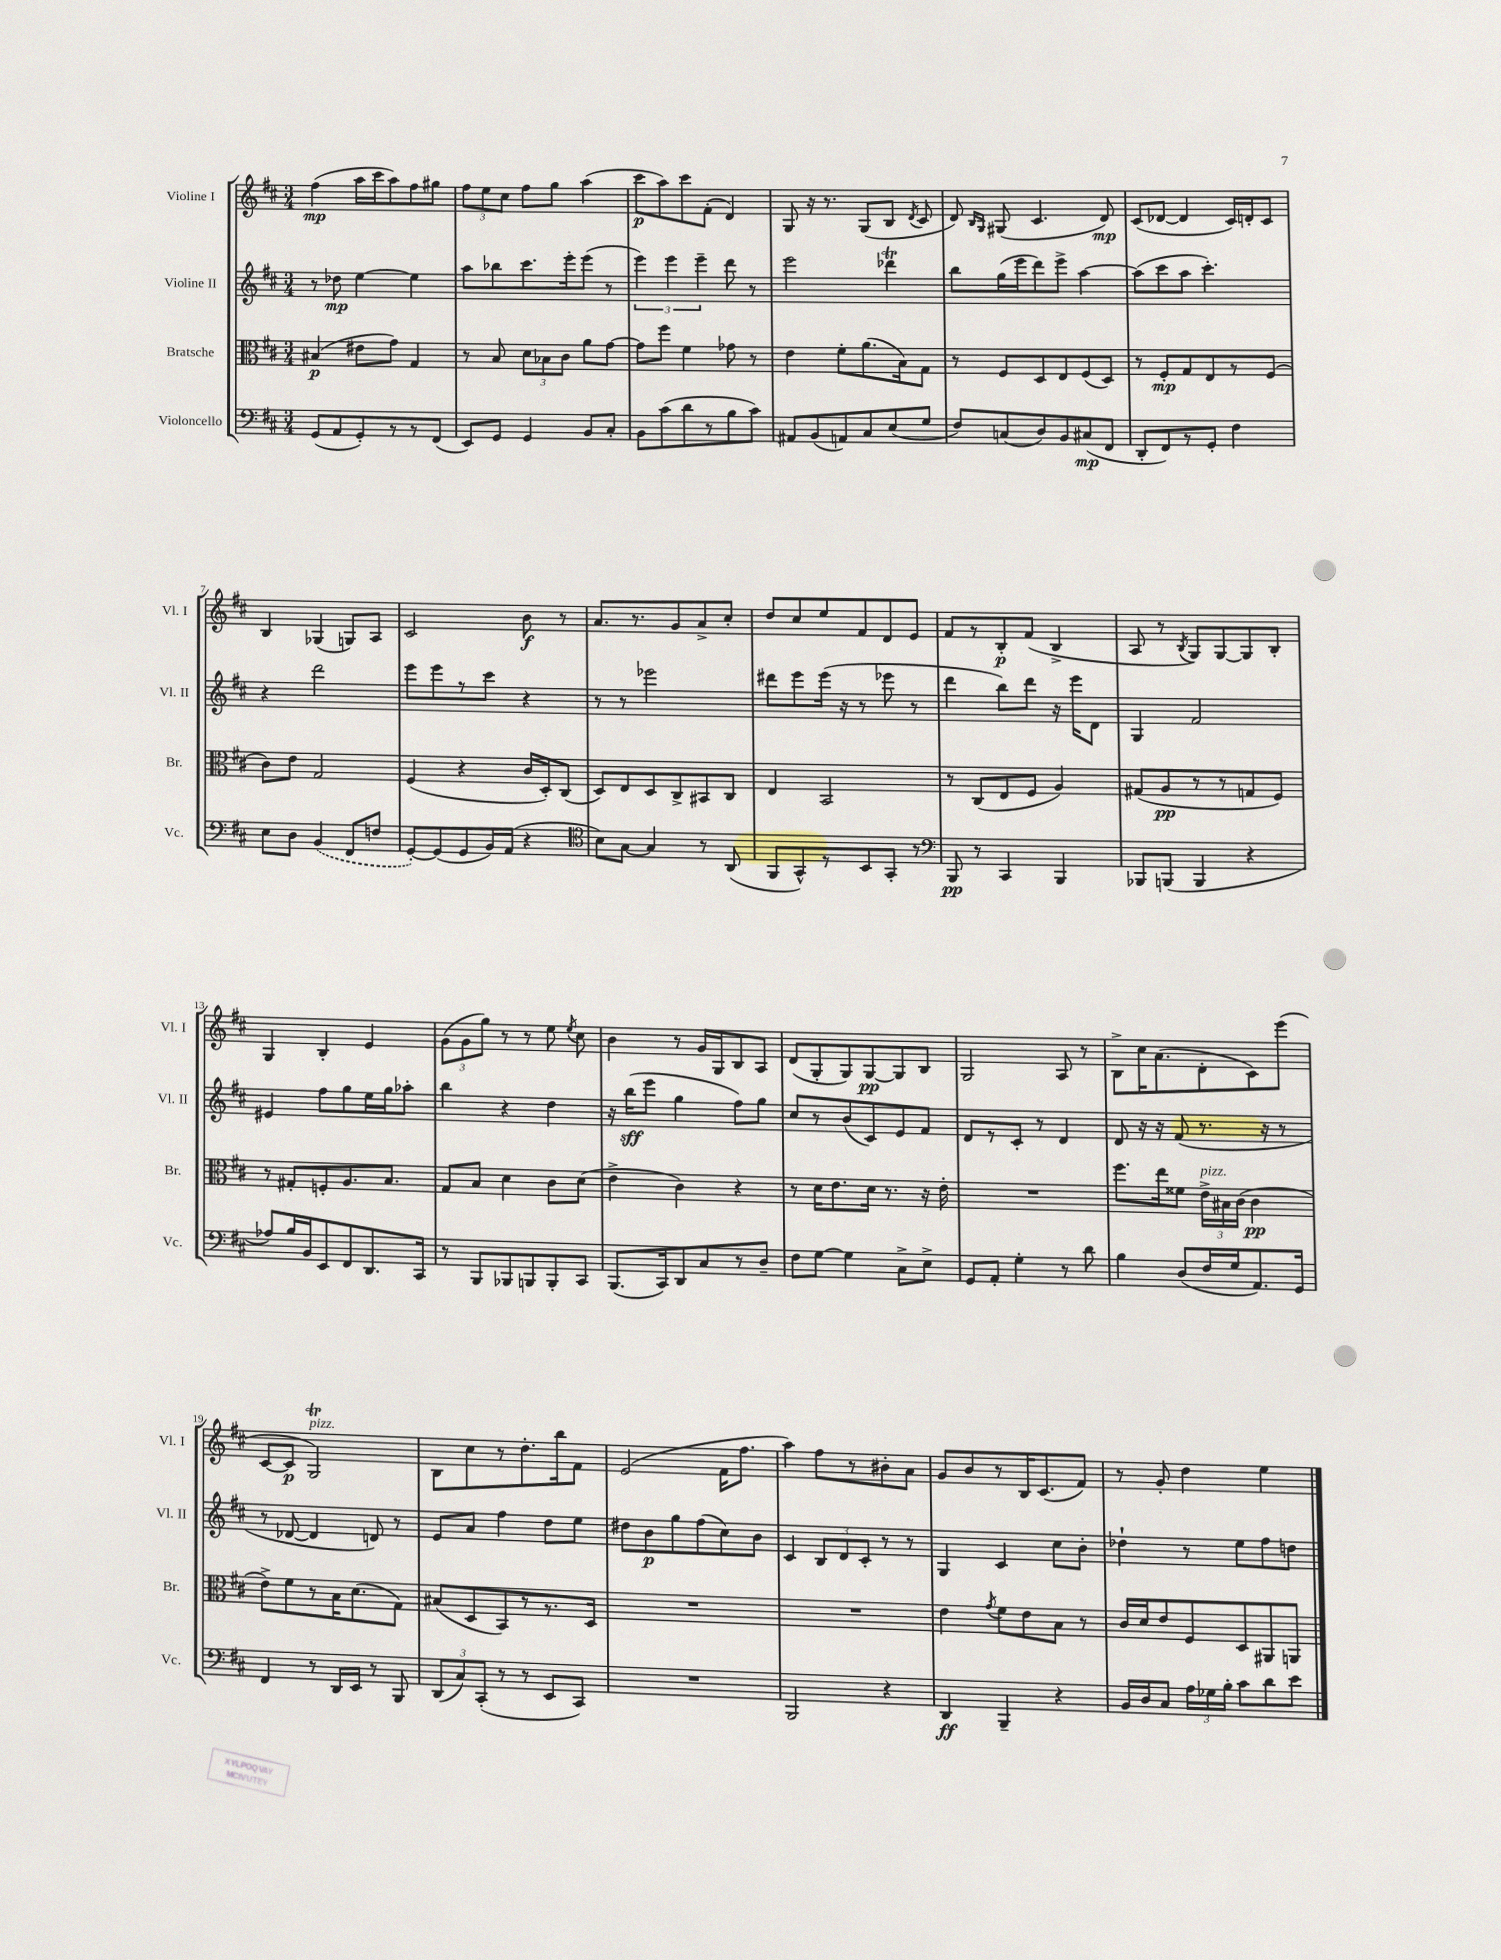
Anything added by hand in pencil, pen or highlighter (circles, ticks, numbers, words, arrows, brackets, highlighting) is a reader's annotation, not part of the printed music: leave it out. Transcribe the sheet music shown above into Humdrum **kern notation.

**kern	**kern	**kern	**kern
*staff4	*staff3	*staff2	*staff1
*clefF4	*clefC3	*clefG2	*clefG2
*k[f#c#]	*k[f#c#]	*k[f#c#]	*k[f#c#]
*M3/4	*M3/4	*M3/4	*M3/4
(8GG/L	(4B#/	8r	(4ff#\
8AA/	.	8dd-\	.
8GG'/)	8e#\L	[4ee\	16aa\LL
.	.	.	16ccc#\J
8r	8g\J)	.	8aa\)
8r	4G/	4ee\]	8ff#\
(8FF#/J	.	.	8gg#\J
=	=	=	=
8EE/L)	8r	8aa\L	12ff#\L
.	.	.	12ee\
8GG/J	8B/	8bb-\	.
.	.	.	12cc#\J
4GG/	12d\L	8.ccc#\	8ff#\L
.	12B-\	.	.
.	.	.	8gg\J
.	12c#\J	.	.
.	.	16eee'\k	.
8BB/L	8a\L	(8eee\J	(4aa\
8C#'/J	[8g\J	8r	.
=	=	=	=
8BB\L	8g\]L	6eee\)	8ccc#\L
(8c#\	8ff#\J	.	8aa\)
.	.	6eee\	.
8d\	4f#\	.	8ccc#\
.	.	6eee~\	.
8r	.	.	(8f#'\J
8B\	8g-\	8ddd\	4d/)
8c#\J)	8r	8r	.
=	=	=	=
8AA#/L	4e\	2eee\	8G/
(8BB/	.	.	16r
.	.	.	8.r
8AA/)	8f#'\L	.	.
8C#/	(8.a\	.	(8G/L
(8E/	.	4ddd-\	8B/J
.	16B\k)	.	.
.	.	.	8qd/
8G/J	8G\J	.	8c#/
=	=	=	=
8F#/L)	8r	8bb\L	8d/)
.	.	.	16qqB/LL
.	.	.	16qqG/JJ
(8C/	8F#/L	(16gg\L	(8G#/
.	.	16eee\J	.
8D/)	8D/	8ddd\)	4.c#/
8BB/	8E/	8eee^\J	.
(8C#/	(8F#/	[4aa\	.
8FF#/J	8D/J)	.	8d/)
=	=	=	=
8DD'/L	8r	(8aa\]L	(8c#/L
8FF#/)	8F#'/L	8ccc#\	[8d-/J
8r	8G/	8aa\J	4d-/]
8GG'/J	8E/	4.ccc#'\)	.
4F#\	8r	.	16c#/LL)
.	.	.	16d'/J
.	(8F#/J	.	8c#/J
=	=	=	=
8E\L	8c#\L)	4r	4B/
8D\J	8e\J	.	.
(4BB/	2G/	2ddd\	(4G-/
8FF#/L	.	.	8G/L)
8F/J	.	.	8A/J
=	=	=	=
[8GG'/L)	(4F#/	8eee\L	2c#/
(8GG/]	.	8eee\	.
8GG/	4r	8r	.
16BB/L)	.	8ccc#\J	.
(16AA/JJ	.	.	.
4r	16c#/LL	4r	8b\
.	16D'/J)	.	.
.	(8C#/J	.	8r
=	=	=	=
*clefC4	*	*	*
8B\L)	8D/L)	8r	8.a/L
[8G\J	8E/	8r	.
.	.	.	8.r
4G/]	8D/	2eee-\	.
.	8C#^/	.	8g/
8r	8BB#/	.	8a^/
(8AA/	8C#/J	.	8cc#'/J
=	=	=	=
8FF#/L	4E/	8ddd#\L	8dd/L
8GG^^/)	.	8eee\	8cc#/
8r	2BB/	(16eee\Jk	8ee/
.	.	16r	.
8BB/	.	8r	8f#/
8GG'/J	.	8eee-\	8d/
8r	.	8r	8e/J
=	=	=	=
*clefF4	*	*	*
8BBB/	8r	4ddd\	8f#/L
8r	(8C#/L	.	8r
4CC#/	8E/	8bb\L)	8B'/
.	8F#/J	8ddd\J	(8f#/J
4BBB/	4A/)	16r	4B^/
.	.	16eee\LK	.
.	.	8d\J	.
=	=	=	=
8BBB-/L	(8G#/L	4G/	8A/
(8BBB/J	8A/	.	8r
.	.	.	8qB/
4BBB/	8r	2f#/	8G/L)
.	8r	.	[8G/
4r	8G/	.	8G/]
.	8F#/J)	.	8B'/J
=	=	=	=
8A-/L)	8r	4e#/	4G/
16B/L	8G#'/L	.	.
16BB/J	.	.	.
8EE/	8F'/	8ff#\L	4B'/
8FF#/	8.A/	8gg\	.
8.DD/	.	16ee\L	4e/
.	8.B/J	16gg\J	.
.	.	8aa-'\J	.
16CC#/Jk	.	.	.
=	=	=	=
8r	8G/L	4bb\	(12g\L
.	.	.	12g\
8BBB/L	8B/J	.	.
.	.	.	12gg\J)
8BBB-/	4d\	4r	8r
8BBB/	.	.	8r
8BBB'/	8c#\L	4dd\	8ee\
.	.	.	8qee/
8CC#/J	(8d\J	.	8cc#\
=	=	=	=
(8.BBB/L	4e^\	16r	4b\
.	.	(16bb\LK	.
.	.	8eee\J	.
16CC#/k)	.	.	.
8DD/	4c#\)	4gg\	8r
8C#/	.	.	16g/LL
.	.	.	16G/J
8r	4r	8ff#\L)	8B/
8D~/J	.	8gg\J	8A/J
=	=	=	=
8F#\L	8r	8cc#/L	(8d/L
[8G\J	16d\LK	8r	8G'/
.	8.e\	.	.
4G\]	.	(8b/	8G/)
.	16d\Jk	8c#/)	[8G/
.	8.r	.	.
8C#^\L	.	8e/	8G/]
8E^\J	16r	8f#/J	8B/J
.	16e'\	.	.
=	=	=	=
8GG/L	2.r	8d/L	2G/
8AA'/J	.	8r	.
4G'\	.	8c#'/J	.
.	.	8r	.
8r	.	4d/	8A/
8d\	.	.	8r
=	=	=	=
4B\	8.ff#\L	8d/	8B^\L
.	.	16r	16cc#\K
.	16ee\k	16r	(8.a\
(8D/L	8f##\J	(8f#/	.
16F#/L	24e^\LL	8.r	8d'\
.	24B#\	.	.
16G/J	.	.	.
.	(24c#\JJ	.	.
8.AA/)	4c#\	.	8c#\)
.	.	16r	.
.	.	8r	(8eee\J
16GG/Jk	.	.	.
=	=	=	=
4FF#/	8e^\L)	8r	[8c#/L
.	8f#\	[8d-/	8c#/]J
8r	8r	4d-/]	2G/)
16DD/LL	16B\K	.	.
16EE/JJ	(8.d\	.	.
8r	.	8d/)	.
8BBB/	8G\J)	8r	.
=	=	=	=
(12DD/L	(8B#/L	8e/L	8B\L
12C#/)	.	.	.
.	8D/	8a/J	8cc#\
(12CC#'/J	.	.	.
8r	8BB/)	4ff#\	8r
8r	8r	.	8.dd'\
8EE/L	8.r	8dd\L	.
.	.	.	16bb\k
8CC#/J)	.	8ee\J	8f#\J
.	16D/Jk	.	.
=	=	=	=
2.r	2.r	8dd#\L	(2e/
.	.	8b\	.
.	.	8gg\	.
.	.	(8ff#\	.
.	.	8cc#\)	16f#\LK
.	.	.	8.ff#\J
.	.	8b\J	.
=	=	=	=
2BBB/	2.r	4c#/	4aa\)
.	.	12B/L	8ff#\L
.	.	12d/	.
.	.	.	8r
.	.	12c#'/J	.
4r	.	8r	8b#'\
.	.	8r	8a\J
=	=	=	=
4DD/	4e\	4G/	8g/L
.	.	.	8b/
.	8qg/	.	.
4BBB~/	8f#\L	4c#/	8r
.	8e\	.	16B/K
.	.	.	(8.c#/
4r	8B\J	8cc#\L	.
.	8r	8b'\J	8f#/J)
=	=	=	=
16BB/LL	16c#/LL	4dd-`\	8r
16D/J	16d/J	.	.
8C#/J	8e/	.	8g'/
24A\LL	8F#/	8r	4dd\
24G-\	.	.	.
24B'\JJ	.	.	.
8c#\L	8D/	8ee\L	.
8d\	8AA#/	8ff#\	4ee\
8e\J	8AA/J	8dd\J	.
==	==	==	==
*-	*-	*-	*-
